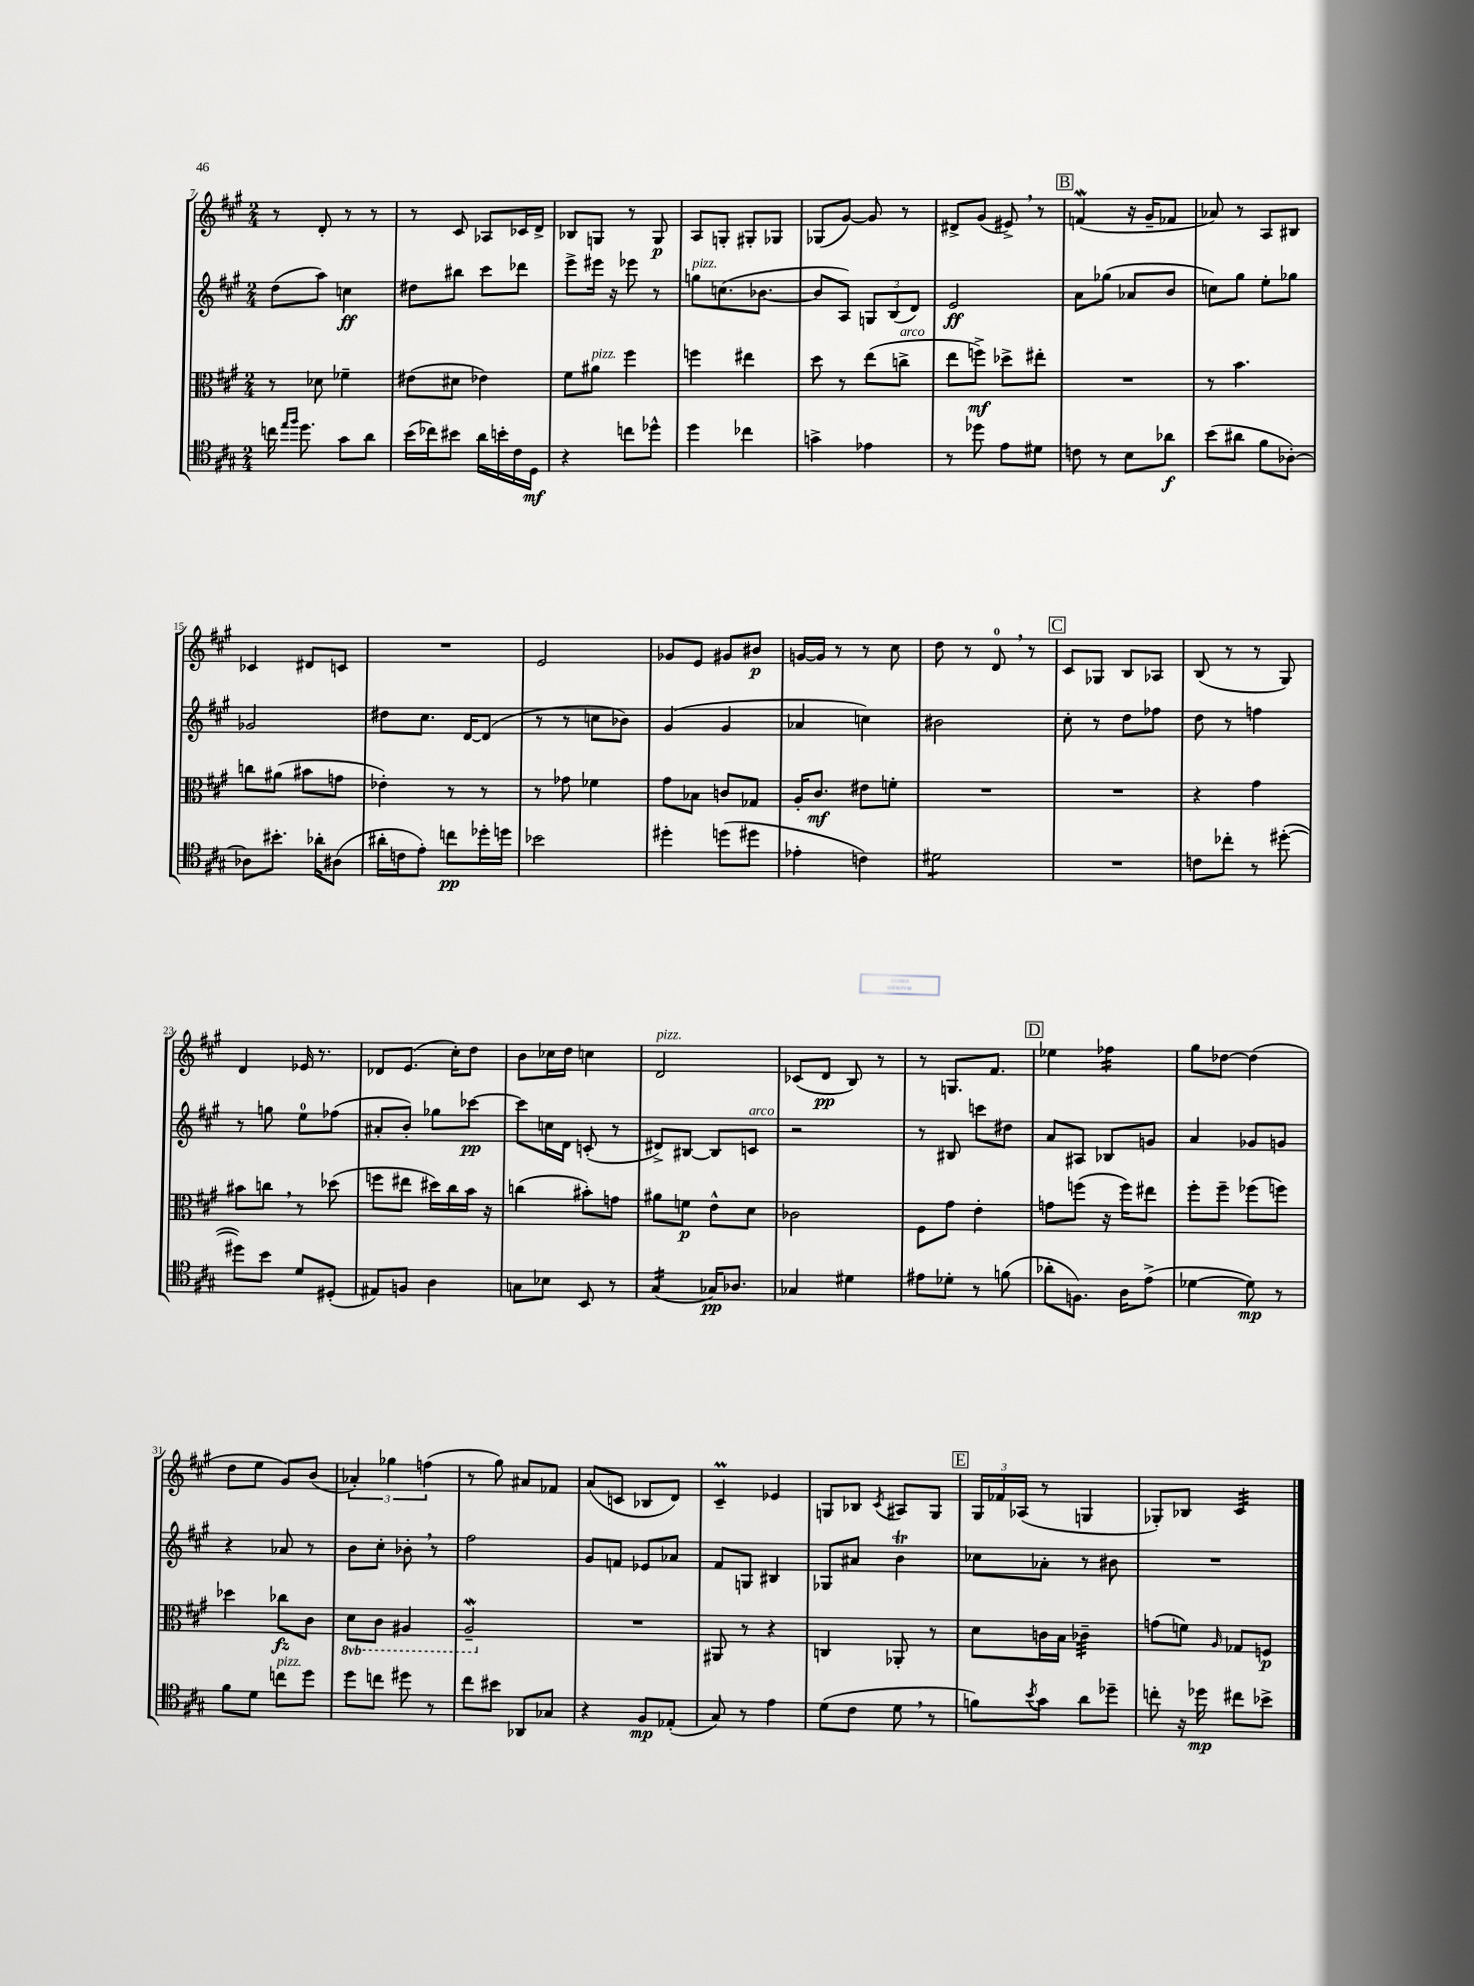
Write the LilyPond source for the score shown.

<<
\new StaffGroup <<
\new Staff = "s0" {
    \clef treble \key a \major \numericTimeSignature \time 2/4
    r8 d'8-. r8 r8 |
    r8 cis'8 aes8 ces'16 d'16-> |
    bes8 g8 r8 g8\p |
    a8 g8-. gis8-. ges8 |
    ges8( gis'8~) gis'8 r8 |
    dis'8-> gis'8( eis'8->) \breathe r8 |
    \mark \markup { \box "B" } f'4\mordent( r16 gis'16-- fes'8 |
    aes'8) r8 a8 bis8 |
    ces'4 dis'8 c'8 |
    R2 |
    e'2 |
    ges'8 e'8 gis'8 bis'8\p |
    g'16~ g'16 r8 r8 cis''8 |
    d''8 r8 d'8-0 \breathe r8 |
    \mark \markup { \box "C" } cis'8 ges8 b8 aes8 |
    b8( r8 r8 gis8) |
    d'4 ees'16 r8. |
    des'8 e'8.( cis''16-.) d''8 |
    b'8 ces''16 d''16 c''4 |
    d'2^\markup { \italic "pizz." } |
    ces'8( d'8\pp b8) r8 |
    r8 g8. fis'8. |
    \mark \markup { \box "D" } ees''4 fes''4:16 |
    gis''8 des''8~ des''4( |
    d''8 e''8 gis'8) b'8( |
    \tuplet 3/2 { aes'4-.) ges''4 f''4( } |
    r8 gis''8) ais'8 fes'8 |
    a'8( c'8 bes8 d'8) |
    cis'4--\prall ees'4 |
    g8 bes8 \acciaccatura { cis'8 } ais8 g8 |
    \mark \markup { \box "E" } \tuplet 3/2 { gis16 fes'16 aes16( } r8 g4 |
    ges8-.) bes8 cis'4:32 \bar "|." |
}
\new Staff = "s1" {
    \clef treble \key a \major \numericTimeSignature \time 2/4
    d''8( a''8) c''4\ff |
    dis''8 bis''8 cis'''8 des'''8 |
    e'''8-> eis'''16 r16 ees'''8 r8 |
    g''8^\markup { \italic "pizz." } c''8.( bes'8.~ |
    bes'8 a8) \tuplet 3/2 { g8 b8( d'8) } |
    e'2\ff |
    \mark \markup { \box "B" } a'8 ges''8( aes'8 b'8 |
    c''8) gis''8 e''8-. ges''8 |
    ges'2 |
    dis''8 cis''8. d'16~ d'8( |
    r8 r8 c''8 bes'8) |
    gis'4( gis'4 |
    aes'4 c''4) |
    bis'2 |
    \mark \markup { \box "C" } cis''8-. r8 d''8 fes''8 |
    d''8 r8 f''4 |
    r8 g''8 e''8-0 fes''8( |
    ais'8-. b'8-.) ges''8 ces'''8~\pp |
    ces'''8 c''16 d'16 c'8-.( r8 |
    dis'8->) bis8~ bis8 c'8^\markup { \italic "arco" } |
    r2 |
    r8 bis8 c'''8 dis''8 |
    \mark \markup { \box "D" } a'8 ais8 bes8 g'8 |
    a'4 ges'8 g'8 |
    r4 aes'8 r8 |
    b'8 cis''8-. bes'8-. \breathe r8 |
    fis''2 |
    gis'8 f'8 ees'8 aes'8 |
    fis'8 g8 bis4 |
    ges8 ais'8 b'4\trill |
    \mark \markup { \box "E" } ces''8 aes'8-. r8 bis'8 |
    R2 \bar "|." |
}
\new Staff = "s2" {
    \clef alto \key a \major \numericTimeSignature \time 2/4 \set Staff.ottavationMarkups = #ottavation-simple-ordinals
    r8 des'8 fes'4-- |
    eis'8( dis'8 ees'4) |
    fis'8 ais'8^\markup { \italic "pizz." } fis''4 |
    f''4 eis''4 |
    d''8 r8 e''8( c''8->^\markup { \italic "arco" } |
    e''8 f''8->\mf) des''8-> eis''8-. |
    \mark \markup { \box "B" } R2 |
    r8 b'4. |
    c''8 ais'8( bis'8 g'8 |
    ees'4-.) r8 r8 |
    r8 ges'8 fes'4 |
    gis'8 bes8 c'8 ges8 |
    a16-. cis'8.\mf eis'8 f'8-. |
    R2 |
    \mark \markup { \box "C" } R2 |
    r4 gis'4 |
    bis'8 c''8 \breathe r8 des''8( |
    f''8 eis''8 dis''16) cis''16 b'16 r16 |
    c''4( bis'8-.) g'8 |
    ais'8 f'8\p e'8-^ d'8 |
    ces'2 |
    fis8 gis'8 e'4-. |
    \mark \markup { \box "D" } g'8 f''8( r16 f''16) eis''8 |
    fis''8-. fis''8-- fes''8( f''8) |
    des''4 ces''8\fz cis'8 |
    \ottava #-1 d8 cis8 ais,4 |
    a,2--\mordent \ottava #0 |
    R2 |
    ais,8 r8 r4 |
    c4 aes,8-. r8 |
    \mark \markup { \box "E" } d'8 c'16 b16 ces'4:32-- |
    g'8( f'8) \grace { a16 } ges8 f8\p \bar "|." |
}
\new Staff = "s3" {
    \clef tenor \key a \major \numericTimeSignature \time 2/4
    c''16 \grace { e''16 fis''16 } d''8. gis'8 a'8 |
    b'16( ces''16) bis'8 a'16 b'16-. cis'16 d16\mf |
    r4 c''8 des''8-^ |
    d''4 ces''4 |
    g'4-> ees'4 |
    r8 des''8 e'8 dis'8 |
    \mark \markup { \box "B" } c'8 r8 b8 aes'8\f |
    b'8( ais'8 fis'8 aes8~-.) |
    aes8 bis'8.-. aes'16-. ais8( |
    ais'16-. c'16 e'8-.) c''8\pp des''16-. d''16 |
    bes'2 |
    dis''4-. d''8( dis''8 |
    ees'4-. c'4) |
    dis'2:8 |
    \mark \markup { \box "C" } R2 |
    c'8 ces''8-. r8 dis''8~-.( |
    dis''8) b'8 d'8 dis8-.( |
    eis8) f8 a4 |
    g8 bes8 b,8 r8 |
    gis4:16( ges16\pp) aes8. |
    ges4 dis'4 |
    eis'8 des'8-. r8 f'8( |
    \mark \markup { \box "D" } aes'8-. f8.) a16 e'8->( |
    des'4~ des'8\mp) r8 |
    fis'8 d'8 c''8^\markup { \italic "pizz." } d''8 |
    d''8 c''8 dis''8 r8 |
    cis''8 bis'8 aes,8 ges8 |
    r4 fis8\mp ees8-.( |
    gis8) r8 e'4 |
    d'8( cis'8 d'8 \breathe r8 |
    \mark \markup { \box "E" } f'8) \acciaccatura { b'8 } gis'8 a'8 des''8-- |
    c''8-. r16 des''16\mp cis''8 bes'8-> \bar "|." |
}
>>
>>
\layout { \context { \Score currentBarNumber = #7 } }
